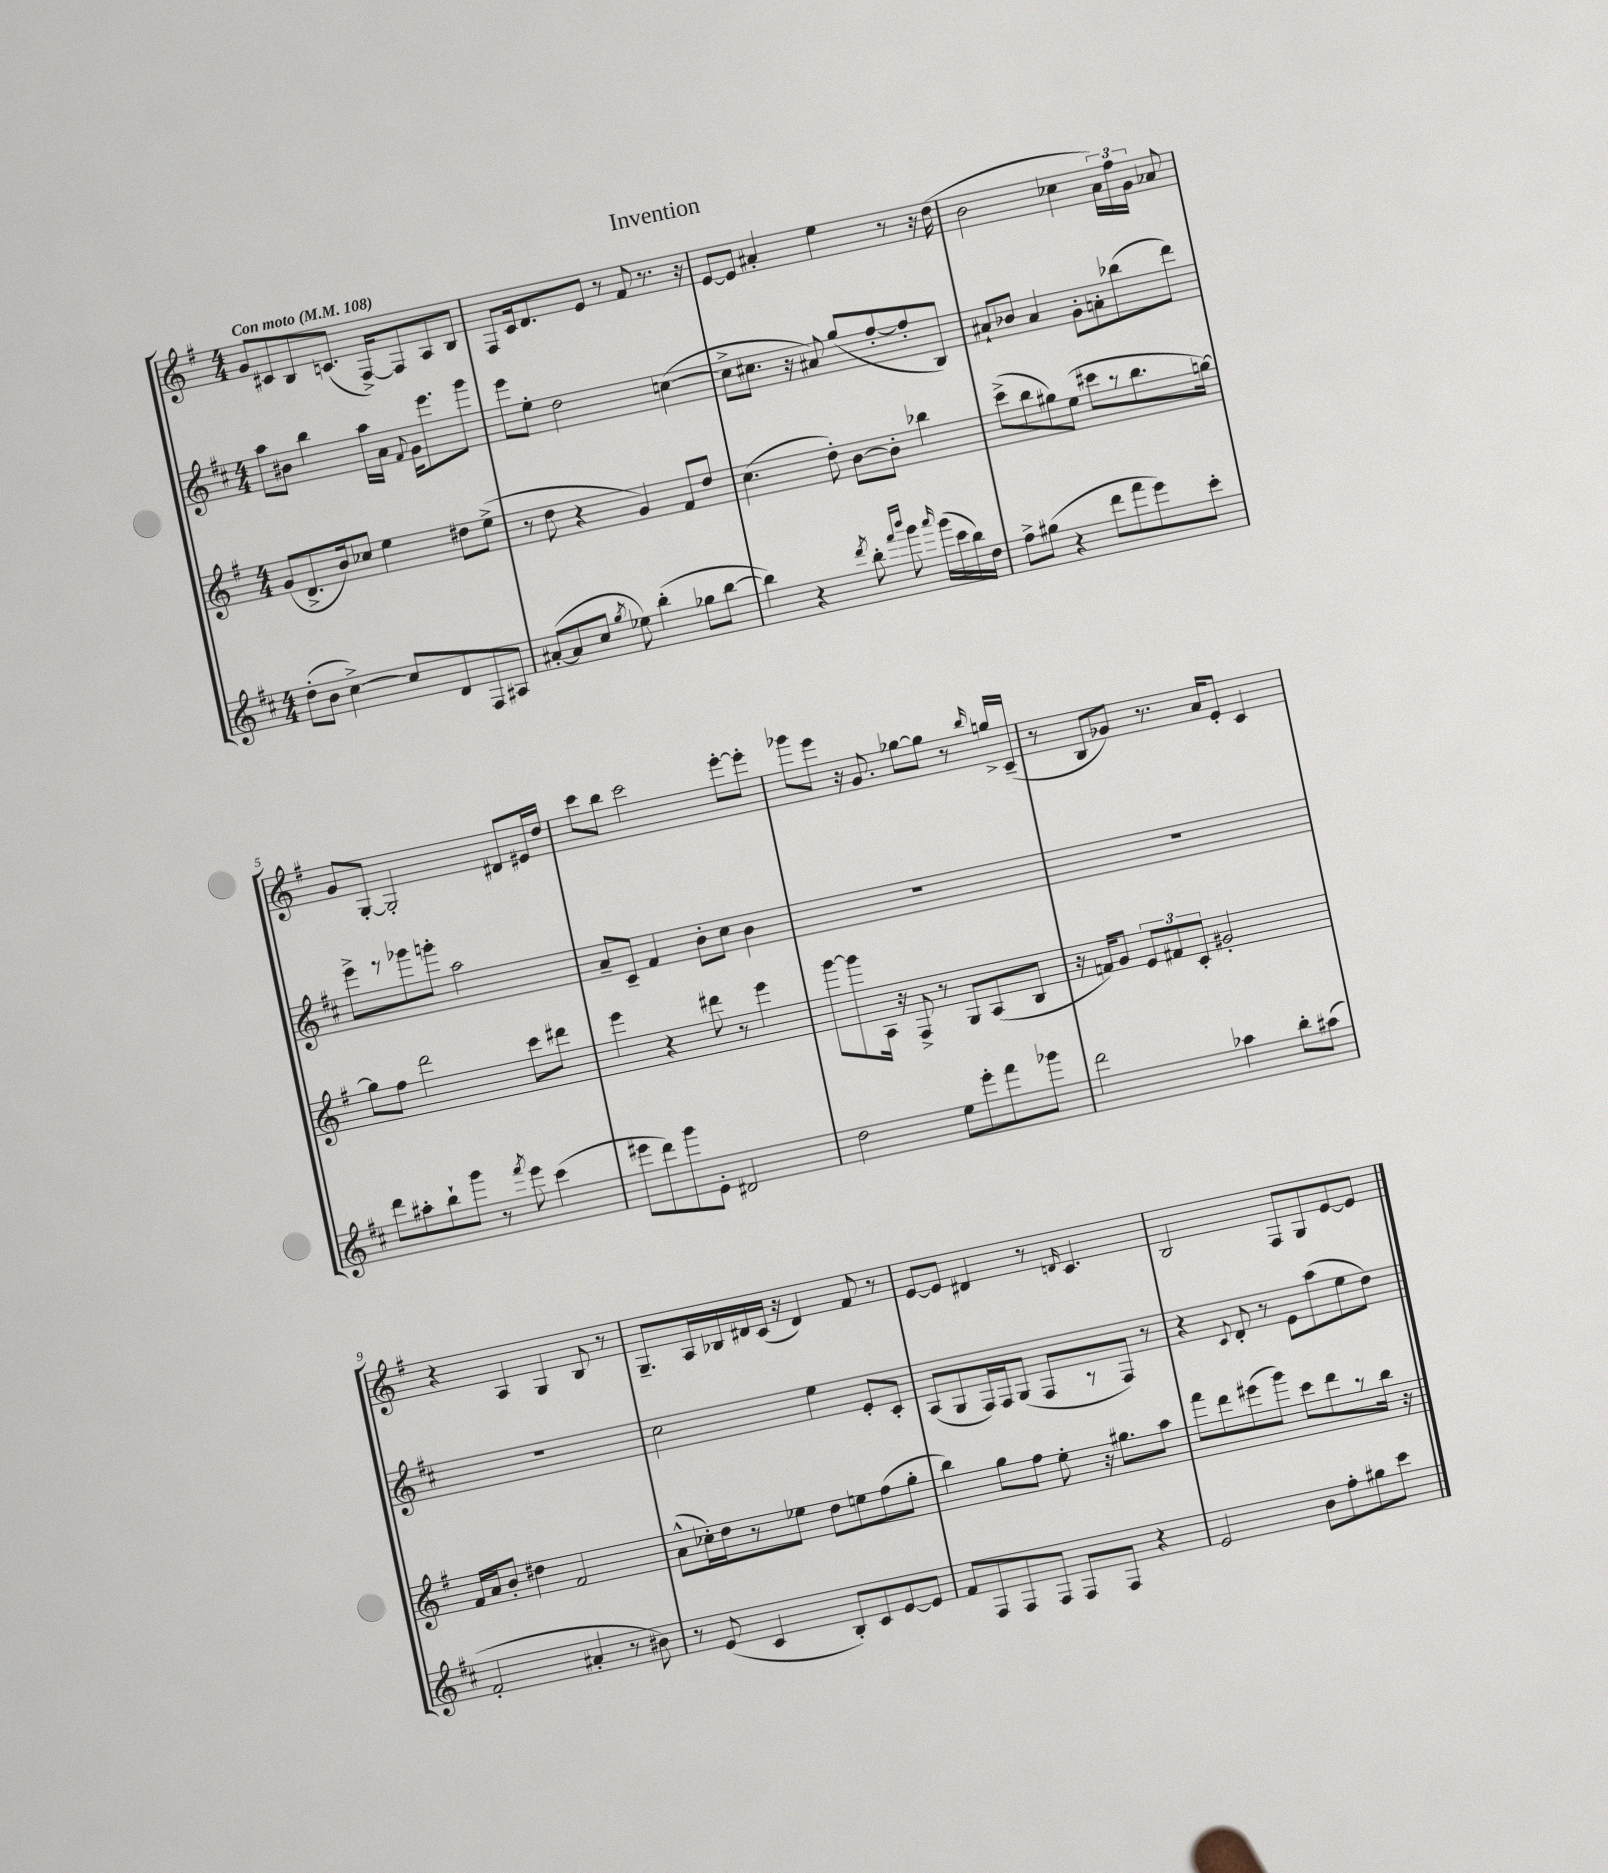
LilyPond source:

\header { title = "Invention" }
<<
\new StaffGroup <<
\new Staff = "s0" {
    \clef treble \key g \major \numericTimeSignature \time 4/4 \tempo "Con moto" 4 = 108
    \autoBeamOff g'8[ cis'8 b8 c'8.]( fis16[~->) fis8 a8 b8] |
    fis8[ c'16 d'8. e'8] r8 fis'8 r8. r16 |
    e'8[~ e'8] ais'4-. e''4 r8 r16 d''16( |
    b'2 ces''4 \tuplet 3/2 { a'16[) fis''16 g'16] } aes'8 |
    g'8[ g8]~-. g2-. dis'8[ eis'16 d''16] |
    c'''8[ b''8] c'''2 e'''8[~-. e'''8]-. |
    ges'''8[ e'''8] r16 g'8. ges''8[~ ges''8] r8 \grace { b''16 } g''16[-> c'16]--( |
    r8 b8[ ges'8]) r8. a'16[ e'8]-. c'4 |
    r4 a4 g4 b8 r8 |
    g8.[-- a16 bes16 dis'16 c'16]( r16 dis'4) fis'8 r8 |
    e'8[~ e'8] dis'4 r8 \grace { d'16 } c'4. |
    b2 fis8[ g8 e'8~ e'8] \bar "|." |
}
\new Staff = "s1" {
    \clef treble \key d \major \numericTimeSignature \time 4/4
    \autoBeamOff a''8[ bis'8] b''4 a''16[ a'16] \appoggiatura { fis'8 } g'16[ e'''8. g'''8] |
    e'''8[ e''8]-. d''2 c''4~( |
    c''8[-> cis''8.] r16 ais'8) g''8[( fis''8~-. fis''8-. b8]) |
    ais'8[-! bes'8] ais'4 g'8[-. a'8-. bes''8( d'''8]) |
    e'''8[-> r8 ges'''8 g'''8]-. a''2 |
    a'8[-- cis'8]-- fis'4 b'8[-. cis''8] b'4 |
    R1 |
    R1 |
    R1 |
    cis''2 e''4 e'8[-. cis'8]-. |
    a8[( g8 fis16) fis16 g8]( fis8[ r8 fis8]) r8 |
    r4 \appoggiatura { cis'8 } d'8-. r8 e'8[ a''8( e''8 d''8]) \bar "|." |
}
\new Staff = "s2" {
    \clef treble \key g \major \numericTimeSignature \time 4/4
    \autoBeamOff g'8[( d'8.-> b'16) ces''8] e''4 dis''8[ e''8]->( |
    r8 d''8 r4 g'4) fis'8[ d''8] |
    c''4.( d''8-.) b'8[~ b'8]-. bes''4 |
    c'''8[->( b''8 gis''8) e''8]( cis'''8[ r8 b''8. g''16]~) |
    g''8[ fis''8] d'''2 c'''8[ dis'''8] |
    e'''4 r4 dis'''8 r8 e'''4 |
    g'''8[~ g'''8 a16] r16 fis8-> r8 g8[ a8( b8] |
    r16 f'16[) g'8] \tuplet 3/2 { e'8[ fis'8 c'8]-. } gis'2-. |
    fis'16[ a'16 b'8]-. dis''4 fis'2 |
    a'8[-^( ces''16-.) d''16 r8 ees''8] d''8[ e''8 fis''8( g''8]-. |
    b''4) g''8[ fis''8] e''8-. r16 gis''8.[ a''8] |
    fis'''8[ d'''8 eis'''8( g'''8]) c'''8[ d'''8 r8 b''16] r16 \bar "|." |
}
\new Staff = "s3" {
    \clef treble \key d \major \numericTimeSignature \time 4/4
    \autoBeamOff d''8[-.( b'8] cis''4~->) cis''8[ d'8 fis8 ais8] |
    ais'8[~-.( ais'8 cis''8] \acciaccatura { g''8 } ees''8) b''4-.( ges''8[ b''8]~ |
    b''4) r4 \acciaccatura { d'''8 } b''8-. \grace { fis'''16[ b'''16] } g'''8 \grace { a'''16 } g'''16[( cis'''16 b''16) d''16] |
    fis''8[-> gis''8]( r4 d'''8[ fis'''8 e'''8) cis'''8]-. |
    d'''8[ ais''8-. b''8-! g'''8] r8 \acciaccatura { fis'''8 } e'''8 cis'''4( |
    eis'''8[ d'''8) g'''8 e'8]-. dis'2 |
    d''2 e''8[ e'''8-. fis'''8 ges'''8] |
    d'''2 aes''4 b''8[-. ais''8]( |
    fis'2-. ais'4-. r8 bis'8) |
    r8 e'8( cis'4 b8[-.) cis'8 e'8~ e'8] |
    fis'8[ fis8 fis8 fis8] fis8[ fis8] r4 |
    e'2 b'8[ fis''8-. gis''8 cis'''8] \bar "|." |
}
>>
>>
